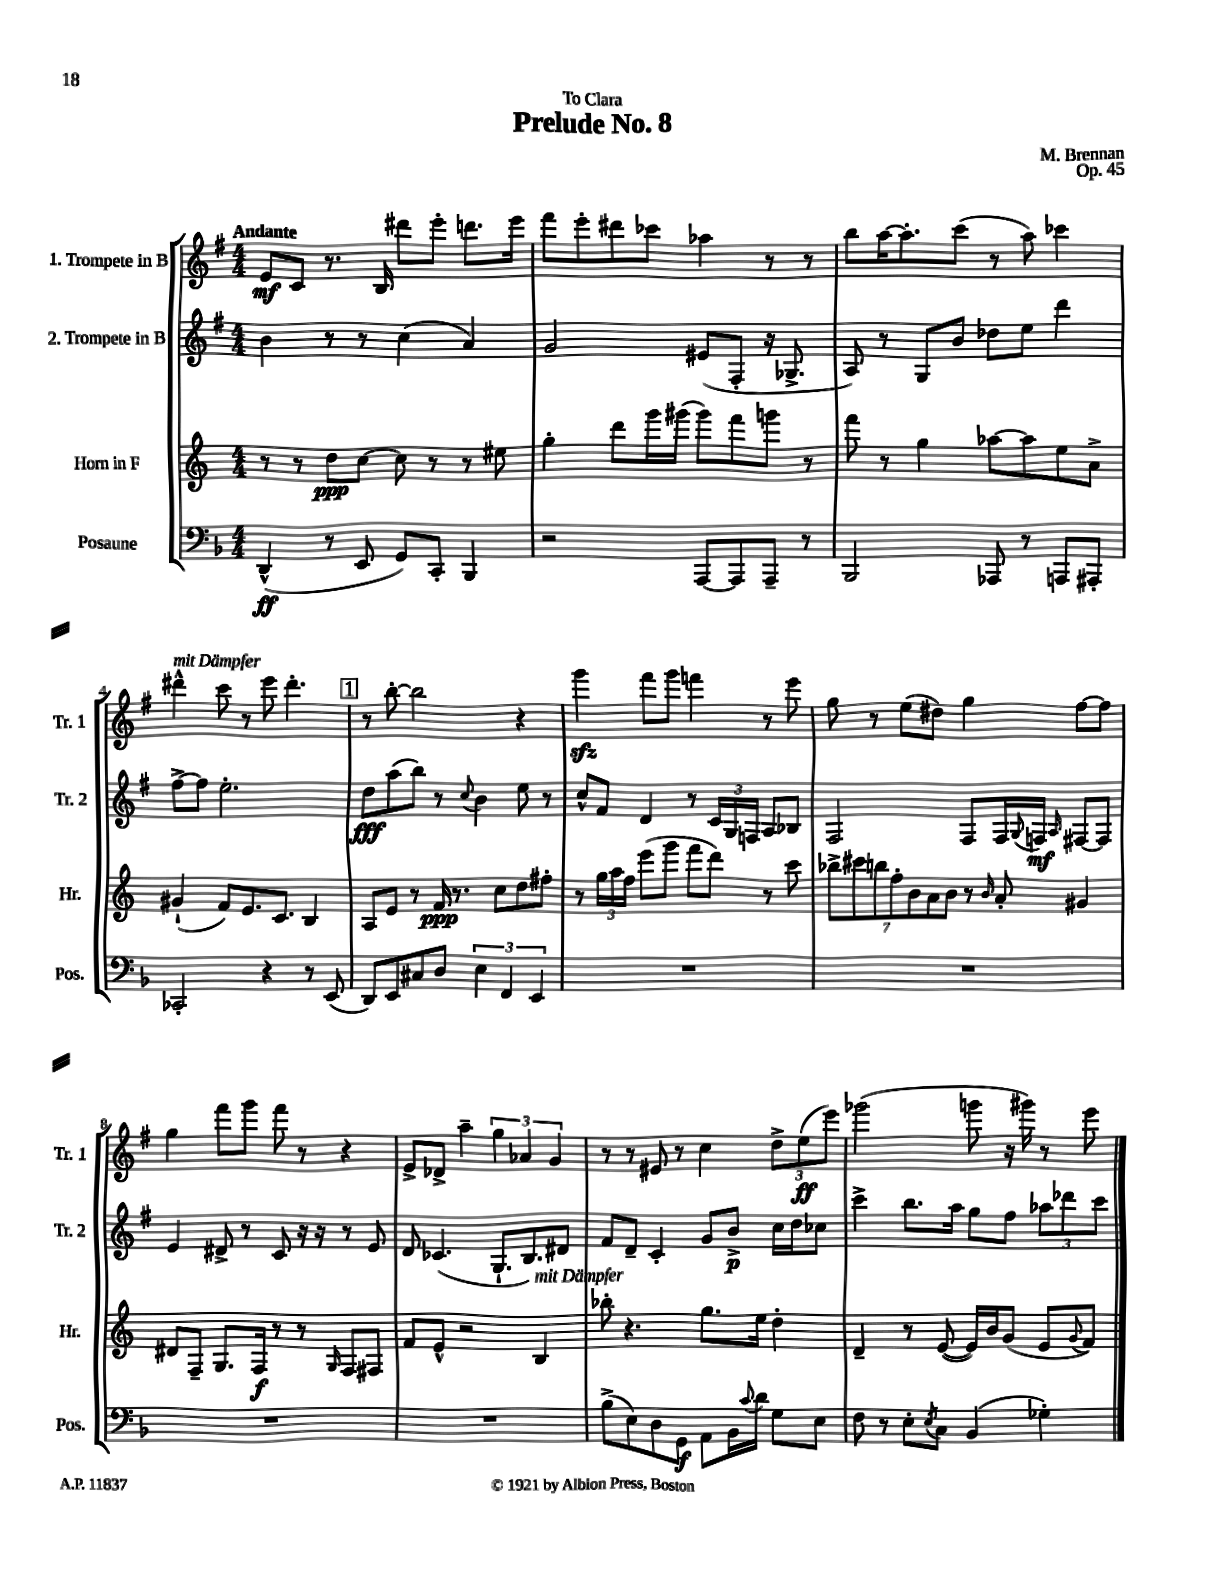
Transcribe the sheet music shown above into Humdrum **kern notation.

**kern	**dynam	**kern	**dynam	**kern	**dynam	**kern	**dynam
*part4	*part4	*part3	*part3	*part2	*part2	*part1	*part1
*staff4	*staff4	*staff3	*staff3	*staff2	*staff2	*staff1	*staff1
*I"Posaune	*	*I"Horn in F	*	*I"2. Trompete in B	*	*I"1. Trompete in B	*
*I'Pos.	*	*I'Hr.	*	*I'Tr. 2	*	*I'Tr. 1	*
*clefF4	*	*clefG2	*	*clefG2	*	*clefG2	*
*k[b-]	*	*k[]	*	*k[f#]	*	*k[f#]	*
*M4/4	*	*M4/4	*	*M4/4	*	*M4/4	*
=1	=1	=1	=1	=1	=1	=1	=1
!	!	!	!	!	!	!LO:TX:a:B:t=Andante	!
(4DD^^/	ff	8r	.	4b\	.	8e/L	mf
.	.	8r	.	.	.	8c/J	.
8r	.	8dd\L	ppp	8r	.	8.r	.
8EE/	.	[8cc\J	.	8r	.	.	.
.	.	.	.	.	.	16B/	.
8GG/L)	.	8cc\]	.	(4cc\	.	8ddd#X\L	.
8CC'/J	.	8r	.	.	.	8eee'\J	.
4BBB-/	.	8r	.	4a/)	.	8.dddn\L	.
.	.	8ee#X\	.	.	.	.	.
.	.	.	.	.	.	16eee\Jk	.
=2	=2	=2	=2	=2	=2	=2	=2
2r	.	4gg'\	.	2g/	.	8fff#\L	.
.	.	.	.	.	.	8eee'\	.
.	.	8ddd\L	.	.	.	8ddd#X\	.
.	.	16ggg\L	.	.	.	8ccc-X\J	.
.	.	(16ggg#X\JJ	.	.	.	.	.
[8AAA/L	.	8ggg#\L)	.	(8e#X/L	.	4aa-X\	.
8AAA/]	.	8fff\	.	8F#'/J	.	.	.
8AAA~/J	.	8gggn\J	.	16r	.	8r	.
.	.	.	.	8.G-X^/	.	.	.
8r	.	8r	.	.	.	8r	.
=3	=3	=3	=3	=3	=3	=3	=3
2BBB-/	.	8fff\	.	8A/)	.	8bb\L	.
.	.	8r	.	8r	.	[16aa\K	.
.	.	.	.	.	.	8.aa'\]	.
.	.	4gg\	.	8G/L	.	.	.
.	.	.	.	8b/J	.	(8ccc\J	.
8AAA-X/	.	[8aa-X\L	.	8dd-X\L	.	8r	.
8r	.	8aa-\]	.	8ee\J	.	8aa\)	.
8AAAn/L	.	8ee\	.	4ddd\	.	4ccc-X\	.
8AAA#X'/J	.	8a^\J	.	.	.	.	.
!!LO:LB:g=z
=4	=4	=4	=4	=4	=4	=4	=4
!	!	!	!	!	!	!LO:TX:a:i:t=mit Dämpfer	!
2CC-X'/	.	(4g#X`/	.	[8ff#^\L	.	4ddd#X^^\	.
.	.	.	.	8ff#\J]	.	.	.
.	.	8f/L)	.	2.ee'\	.	8ccc\	.
.	.	8.e/	.	.	.	8r	.
4r	.	.	.	.	.	8eee\	.
.	.	8.c/J	.	.	.	.	.
.	.	.	.	.	.	4.ddd#'\	.
8r	.	4B/	.	.	.	.	.
(8EE/	.	.	.	.	.	.	.
!!LO:REH:place=s1:t=1
=5	=5	=5	=5	=5	=5	=5	=5
8DD/L)	.	8A/L	.	8dd\L	fff	8r	.
8EE/	.	8e/J	.	(8aa\	.	[8bb'\	.
8C#X/	.	8r	.	8bb\J)	.	2bb\]	.
8D/J	.	16f/	ppp	8r	.	.	.
.	.	8.r	.	.	.	.	.
.	.	.	.	8qqcc/	.	.	.
6E\	.	.	.	4b\	.	.	.
.	.	8cc\L	.	.	.	.	.
6FF/	.	.	.	.	.	.	.
.	.	8dd\	.	8ee\	.	4r	.
6EE/	.	.	.	.	.	.	.
.	.	8ff#X'\J	.	8r	.	.	.
=6	=6	=6	=6	=6	=6	=6	=6
1r	.	8r	.	8cc^^/L	.	4gggzz\	.
.	.	24gg\LL	.	8f#/J	.	.	.
.	.	24aa\	.	.	.	.	.
.	.	24ff\JJ	.	.	.	.	.
.	.	(8eee\L	.	4d/	.	8fff#\L	.
.	.	8ggg\J	.	.	.	8ggg\J	.
.	.	8fff\L	.	8r	.	4fffn\	.
.	.	8ddd\J)	.	24c/LL	.	.	.
.	.	.	.	24G/	.	.	.
.	.	.	.	24Fn/JJ	.	.	.
.	.	8r	.	8A/L	.	8r	.
.	.	8ccc\	.	8B-X/J	.	8eee\	.
=7	=7	=7	=7	=7	=7	=7	=7
1r	.	14bb-X^\L	.	2F#/	.	8gg\	.
.	.	14ccc#X\	.	.	.	.	.
.	.	.	.	.	.	8r	.
.	.	14bbn\	.	.	.	.	.
.	.	14ff'\	.	.	.	.	.
.	.	.	.	.	.	(8ee\L	.
.	.	14b\	.	.	.	.	.
.	.	14a\	.	.	.	.	.
.	.	.	.	.	.	8dd#X\J)	.
.	.	14b\J	.	.	.	.	.
.	.	8r	.	8F#/L	.	4gg\	.
.	.	16qqb/	.	.	.	.	.
.	.	8a'/	.	16F#/L	.	.	.
.	.	.	.	8qqG/	.	.	.
.	.	.	.	16Fn/JJ	mf	.	.
.	.	.	.	16qqA/	.	.	.
.	.	4g#X/	.	[8F#X/L	.	[8ff#\L	.
.	.	.	.	8F#/J]	.	8ff#\J]	.
!!LO:LB:g=z
=8	=8	=8	=8	=8	=8	=8	=8
1r	.	8d#X/L	.	4e/	.	4gg\	.
.	.	8F~/J	.	.	.	.	.
.	.	8.G/L	.	8d#X^/	.	8fff#\L	.
.	.	.	.	8r	.	8ggg\J	.
.	.	16F/Jk	f	.	.	.	.
.	.	8r	.	8c/	.	8fff#\	.
.	.	8r	.	16r	.	8r	.
.	.	.	.	16r	.	.	.
.	.	16qqG/	.	.	.	.	.
.	.	8F/L	.	8r	.	4r	.
.	.	8F#X/J	.	8e/	.	.	.
=9	=9	=9	=9	=9	=9	=9	=9
1r	.	8f/L	.	8d/	.	8e^/L	.
.	.	8e^^/J	.	(4.c-X/	.	8d-X^/J	.
.	.	2r	.	.	.	4aa~\	.
.	.	.	.	8.G`/L	.	6gg\	.
.	.	.	.	.	.	6a-X/	.
.	.	.	.	8.B/)	.	.	.
!	!	!LO:TX:a:i:t=mit Dämpfer	!	!	!	!	!
.	.	4B/	.	.	.	.	.
.	.	.	.	.	.	6g/	.
.	.	.	.	8d#X/J	.	.	.
=10	=10	=10	=10	=10	=10	=10	=10
(8B-^\L	.	8bb-X'\	.	8f#/L	.	8r	.
8E\)	.	4.r	.	8d~/J	.	8r	.
8D\	.	.	.	4c'/	.	8e#X/	.
8GG\J	f	.	.	.	.	8r	.
8AA\L	.	8.gg\L	.	8g/L	.	4cc\	.
16BB-\L	.	.	.	8b^/J	p	.	.
8qqc/	.	.	.	.	.	.	.
16d\JJ	.	16ee\Jk	.	.	.	.	.
8G\L	.	4dd'\	.	16cc\LL	.	12dd^\L	.
.	.	.	.	16dd\J	.	.	.
.	.	.	.	.	.	(12ee\	ff
8E\J	.	.	.	8cc-X\J	.	.	.
.	.	.	.	.	.	12eee\J)	.
=11	=11	=11	=11	=11	=11	=11	=11
8F\	.	4d~/	.	4ccc^\	.	(2ggg-X\	.
8r	.	.	.	.	.	.	.
8E'\L	.	8r	.	8.bb\L	.	.	.
8qE/	.	.	.	.	.	.	.
8C\J	.	([8e/	.	.	.	.	.
.	.	.	.	16aa\Jk	.	.	.
(4BB-/	.	16e/LL])	.	8gg\L	.	8gggn\	.
.	.	16b/J	.	.	.	.	.
.	.	(8g/J	.	8ff#\J	.	16r	.
.	.	.	.	.	.	16ggg#X\)	.
4G-X'\)	.	8e/L	.	12aa-X\L	.	8r	.
.	.	.	.	12ddd-X\	.	.	.
.	.	8qqg/	.	.	.	.	.
.	.	8f/J)	.	.	.	8eee\	.
.	.	.	.	12ccc\J	.	.	.
==	==	==	==	==	==	==	==
*-	*-	*-	*-	*-	*-	*-	*-
